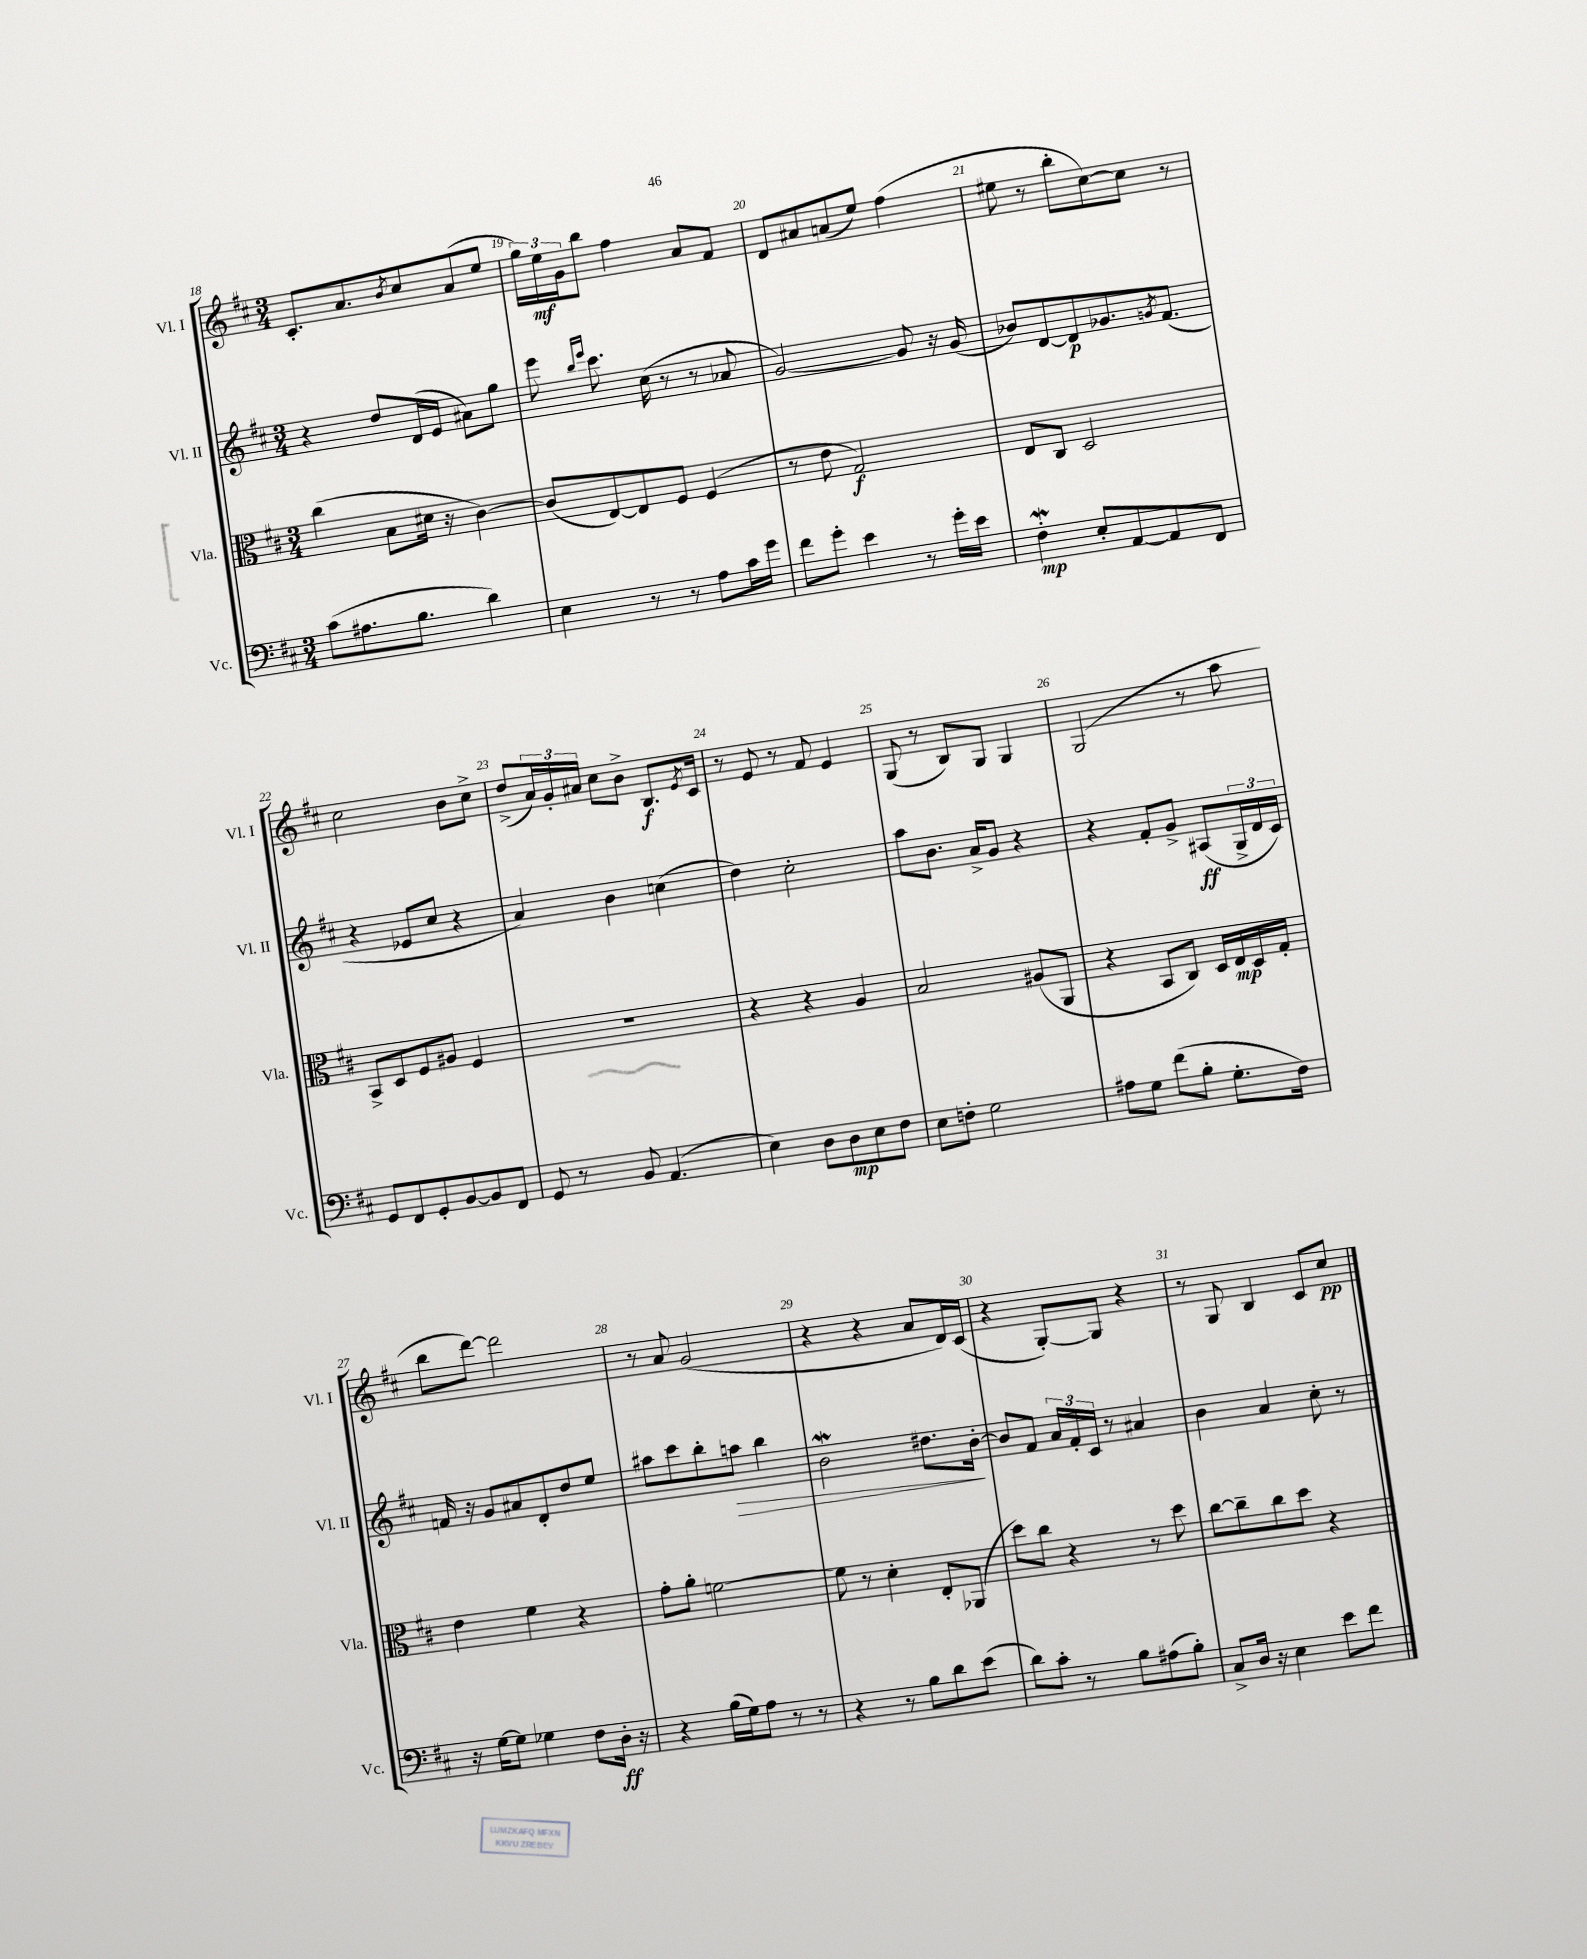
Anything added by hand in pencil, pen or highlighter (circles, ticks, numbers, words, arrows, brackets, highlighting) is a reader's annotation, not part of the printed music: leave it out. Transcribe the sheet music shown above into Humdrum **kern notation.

**kern	**kern	**kern	**kern
*staff4	*staff3	*staff2	*staff1
*clefF4	*clefC3	*clefG2	*clefG2
*k[f#c#]	*k[f#c#]	*k[f#c#]	*k[f#c#]
*M3/4	*M3/4	*M3/4	*M3/4
(8c#	(4cc#	4r	8.c#'
8.A#	.	.	.
.	.	.	8.a
.	8B	8dd	.
8.B	.	.	.
.	.	.	8qb
.	16d#	(16d	8cc#
.	16r	16e	.
4d)	[4c#)	8a#)	(8a
.	.	8gg	8ee
=	=	=	=
4E	(8c#]	8eee	24gg)
.	.	.	24ee
.	.	.	24g
.	.	16qqbb	.
.	.	16qqeee	.
.	[8E)	8.ccc#	8bb
8r	8E]	.	4ff#
.	.	(16cc#	.
8r	8F#	8r	.
8A	(4F#	8r	8a
16c#	.	8a-	8f#
16g	.	.	.
=	=	=	=
8f#	8r	[2g)	8d
8g'	8e	.	8a#
4e	2G)	.	(8a
.	.	.	8ee)
8r	.	8g]	(4ff#
16g'	.	16r	.
16e	.	(16g	.
=	=	=	=
4F#'	8E	8b-)	8ee#
.	8C#	[8d	8r
8E'	2D	8d]	8bb'
[8AA	.	8.g-	[8cc#)
8AA]	.	.	8cc#]
.	.	8qg	.
.	.	(8.f#	.
8FF#	.	.	8r
=	=	=	=
8GG	8BB^	4r	2cc#
8FF#	8D	.	.
8GG'	8F#	8e-	.
[8BB	8A#	8cc#	.
8BB]	4F#	4r	8b
8FF#	.	.	8cc#^
=	=	=	=
8GG	2.r	4a)	(8dd^
8r	.	.	24a)
.	.	.	24g'
.	.	.	24a#
8BB	.	4b	8cc#
(4.AA	.	.	8b^
.	.	(4cc	8.B
.	.	.	8qe
.	.	.	16c#
=	=	=	=
4E)	4r	4dd)	8r
.	.	.	8e
8D	4r	2cc#'	8r
8D	.	.	8f#
8E	4A	.	4e
8F#	.	.	.
=	=	=	=
8E	2B	8aa	(8G
8F'	.	8.b	8r
2G	.	.	8B)
.	.	16a^	.
.	.	8g	8G
.	(8A#	4r	4G
.	8AA	.	.
=	=	=	=
8A#	4r	4r	(2G
8G	.	.	.
(8f#	8BB	8f#'	.
8B'	8C#)	8g^	.
8.G'	16D	(8A#	8r
.	16E	.	.
.	16D	24G^	8aa
.	.	24d	.
16F#)	16G'	.	.
.	.	24c#)	.
=	=	=	=
16r	4e	16f	8bb
[16G	.	16r	.
8G]	.	8g	[8ddd)
4G-	4f#	8a#	2ddd]
.	.	8d'	.
8F#	4r	8dd	.
16D'	.	8ee	.
16r	.	.	.
=	=	=	=
4r	8g'	8aa#	8r
.	8a'	8ccc#	8a
(16B	[2f	8bb'	(2g
16G)	.	.	.
8A	.	8aa	.
8r	.	4bb	.
8r	.	.	.
=	=	=	=
4r	8f]	2b	4r
.	8r	.	.
8r	4d'	.	4r
8B	.	.	.
8d	8E'	8.dd#	8a
(8e	(8AA-	.	16d)
.	.	[16b'	(16c#
=	=	=	=
8d)	8dd)	8b]	4r
8c#'	8cc#	8f#	.
8r	4r	24a	[8G')
.	.	24f#'	.
.	.	24c#	.
8B	.	8r	8G]
(8A#	8r	4a#	4r
8B')	8dd	.	.
=	=	=	=
8C#^	[8cc#	4b	8r
16D	8cc#~]	.	8G
16r	.	.	.
4E	8cc#	4a	4B
.	8dd	.	.
8e	4r	8cc#'	8c#
8f#	.	8r	8cc#
==	==	==	==
*-	*-	*-	*-
